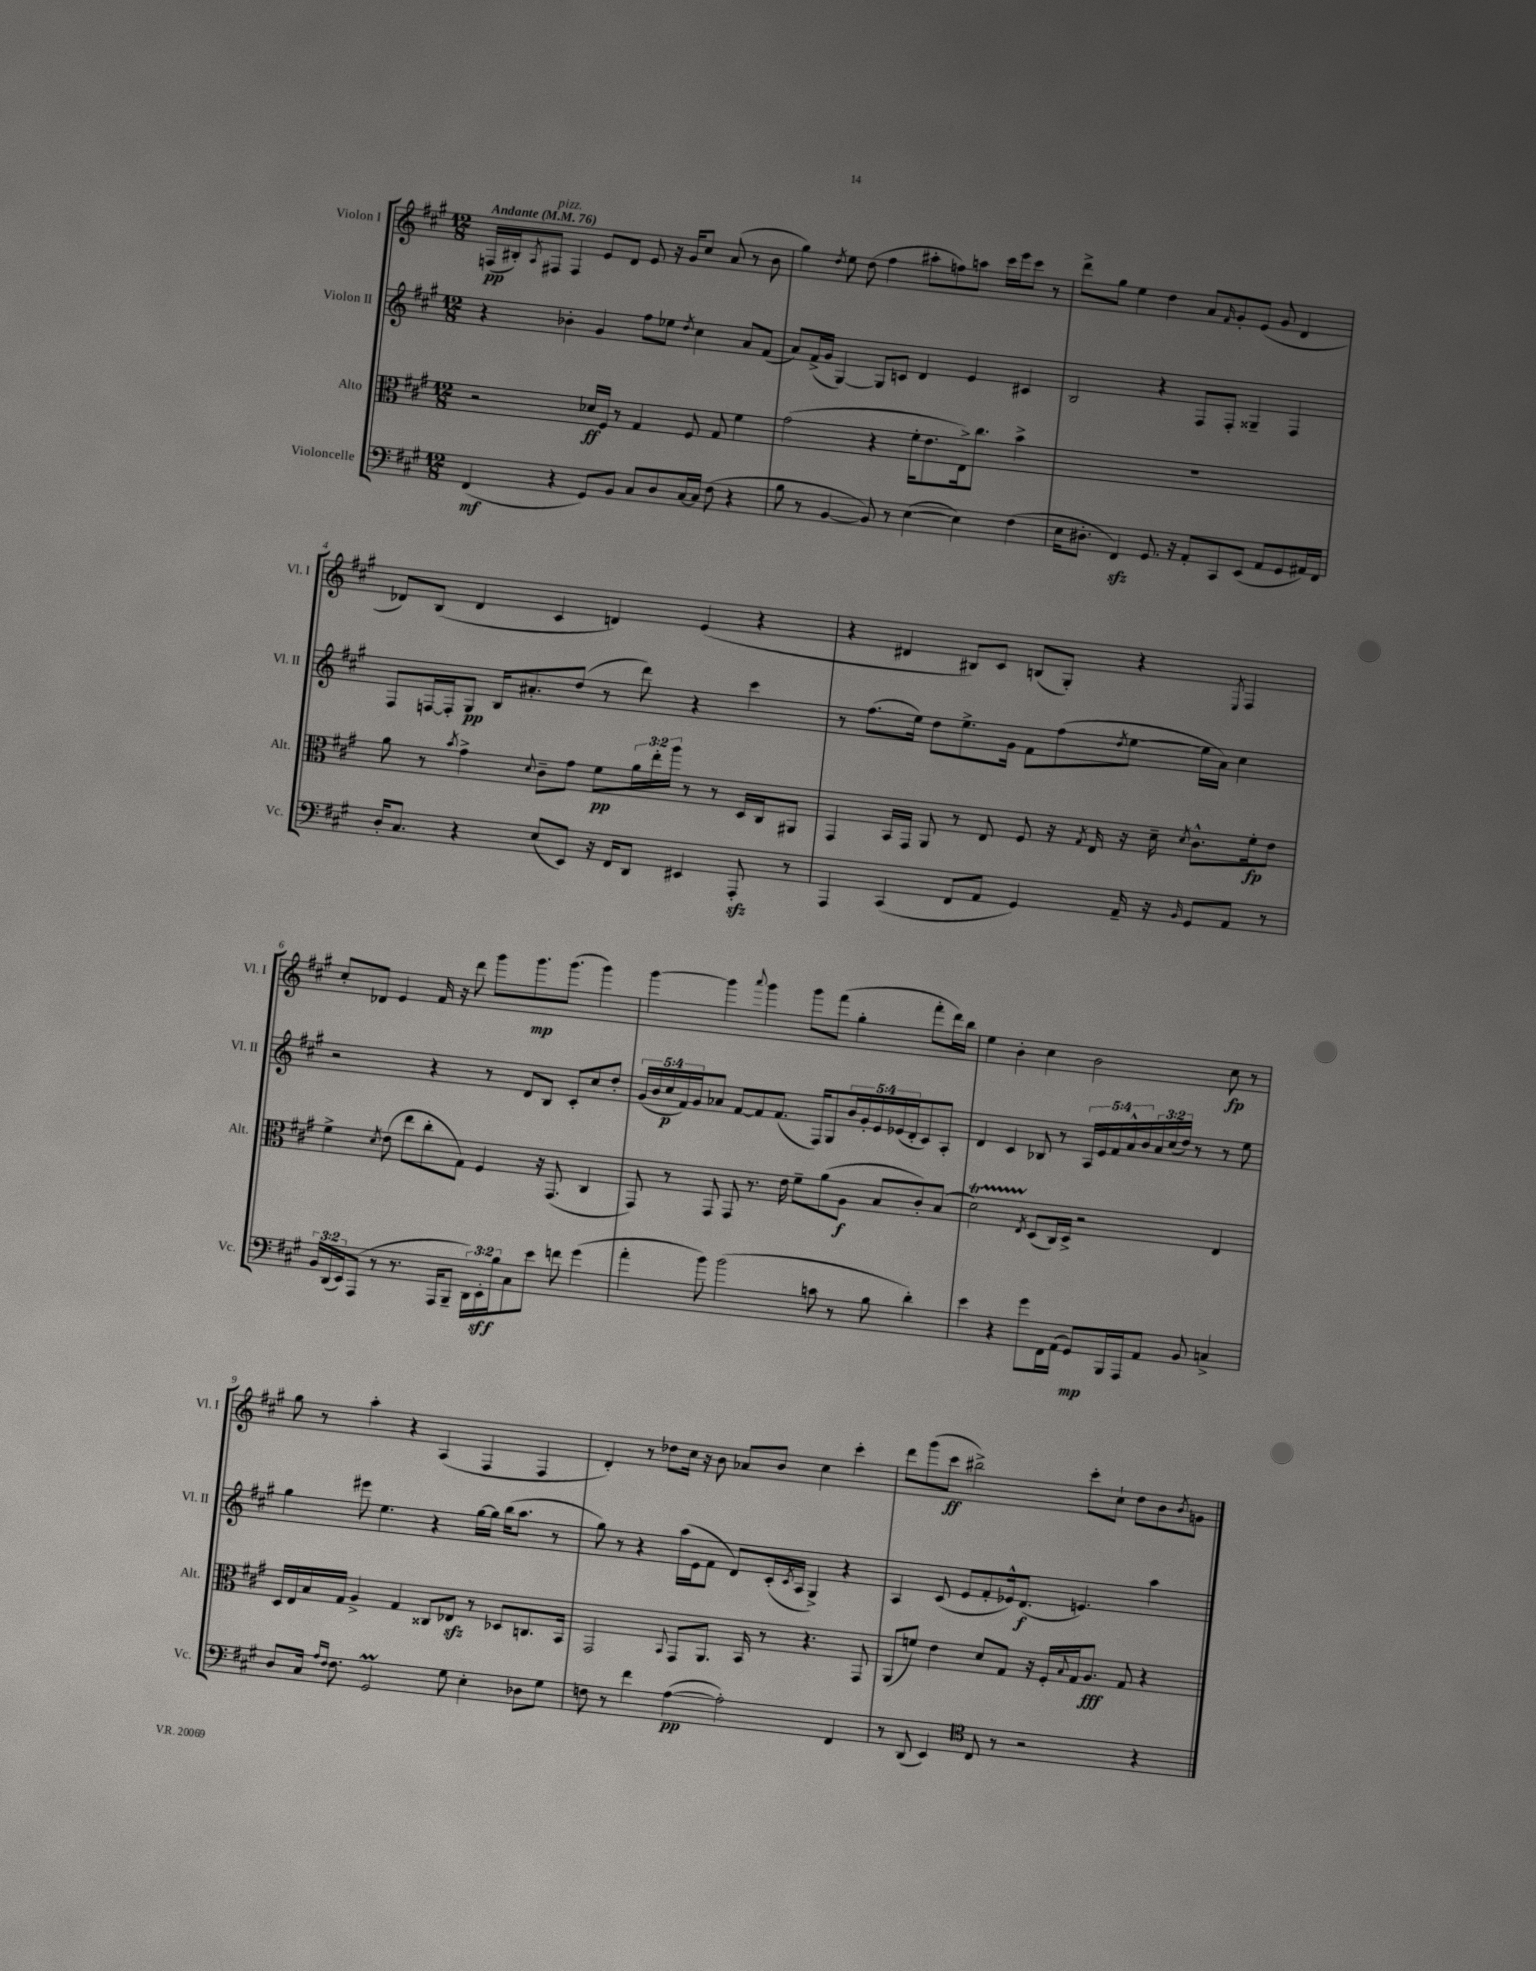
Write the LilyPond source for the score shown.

<<
\new StaffGroup <<
\new Staff = "s0" \with { instrumentName = "Violon I" shortInstrumentName = "Vl. I" } {
    \clef treble \key a \major \numericTimeSignature \time 12/8 \tempo "Andante" 4 = 76
    f16\pp( bis16-.) \acciaccatura { a8 } fis8^\markup { \italic "pizz." } fis4 e'8 d'8 e'8 r16 gis'16 cis''8 a'8( r8 b'8 |
    gis''4) \acciaccatura { d''8 } e''8 d''8( fis''4 ais''8-. f''8) a''8 cis'''16 e'''16 cis'''8 r8 |
    d'''8-> gis''8 e''4 d''4 a'8 \grace { fis'16 } gis'8-. e'8( gis'8 d'4 |
    des'8) b8( des'4 cis'4 d'4) e'4( r4 |
    r4 dis'4 bis8) cis'8 b8( gis8-.) r4 \acciaccatura { e8 } fis4 |
    cis''8-. des'8 e'4 fis'16 r16 d'''8 gis'''8 gis'''8.\mp gis'''8.( gis'''4) |
    gis'''4~ gis'''4 \appoggiatura { a'''8 } gis'''4 gis'''8 fis'''8( gis''4-. fis'''8-. d'''16) b''16 |
    e''4 b'4-. cis''4 b'2 cis''8\fp r8 |
    gis''8 r8 a''4-. r4 a4( fis4 fis4 |
    d'4-.) r8 des''8 cis''16 r16 b'8 aes'8 b'8 cis''4 cis'''4-. |
    d'''8 gis'''8( cis'''8\ff bis''2->) cis'''8-. cis''8-! d''8 b'8 \acciaccatura { b'8 } g'8 \bar "|." |
}
\new Staff = "s1" \with { instrumentName = "Violon II" shortInstrumentName = "Vl. II" } {
    \clef treble \key a \major \numericTimeSignature \time 12/8 \override Staff.TupletNumber.text = #tuplet-number::calc-fraction-text
    r4 bes'4-. gis'4 fis''8 ees''8 \acciaccatura { d''8 } cis''4 a'8 fis'8( |
    a'8) fis'16->( gis'16 gis4~) gis8 c'8 d'4 e'4 cis'4 |
    b2 r4 fis8 fis8-. gisis4-- fis4 |
    fis8 f16~ f16-. gis8\pp b16 ais'8.-. d''8( r8 d'''8) r4 cis'''4 |
    r8 fis''8.( e''16) d''8 e''8.-> gis'16 fis'8 fis''8( \acciaccatura { d''8 } e''8~ e''16 a'16) cis''4 |
    r2 r4 r8 d'8 b8 cis'8-. cis''8 d''8-. |
    \tuplet 5/4 { gis'16( b'16 cis''16\p fis'16) gis'16 } aes'8 fis'8~ fis'8 fis'8.( fis16) gis8 \tuplet 5/4 { b'16 gis'16-. e'16 ees'16( d'16-. } cis'8) a8-. |
    d'4 cis'4 bes8 r8 \tuplet 5/4 { a16 e'16 fis'16 a'16-^ b'16 } \tuplet 3/2 { a'16 cis''16( d''16) } r8 r8 e''8 |
    gis''4 eis'''8 e''4. r4 gis''16~ gis''16 b''16( a''8. r8 |
    gis''8) r8 r4 a''16( e'16 fis'8 d'8) cis'16-.( \acciaccatura { cis'8 } a16 gis4->) r4 |
    a4 cis'8( e'8 fis'8-. ees'16-^) d'8.\f( e'4.) a''4 \bar "|." |
}
\new Staff = "s2" \with { instrumentName = "Alto" shortInstrumentName = "Alt." } {
    \clef alto \key a \major \numericTimeSignature \time 12/8 \override Staff.TupletNumber.text = #tuplet-number::calc-fraction-text
    r2 des'16\ff fis16 r8 gis4 fis8 gis8 fis'4 |
    gis'2( r4 fis'16-. e'8. e16->) cis''8. b'4-> |
    R1. |
    a'8 r8 \acciaccatura { b'8 } gis'4-> \appoggiatura { d'8 } cis'8-- gis'8 fis'8\pp \tuplet 3/2 { a'16 e''16-. a''16 } r8 r8 d16 cis16 ais,8 |
    gis,4 b,16 gis,16 a,8 r8 e8 fis8 r16 \acciaccatura { gis8 } e16 r16 d'16-- \acciaccatura { d'8 } cis'8.-^ fis'16-.\fp e'8 |
    fis'4-> \acciaccatura { d'8 } e'8( e''8 cis''8-. gis8) fis4 r16 gis,8.( cis4 |
    gis,8) r8 gis,8 gis,8 r8. e'16 fis'8-- a'8( a8\f b8 cis'8-.) b8( |
    d'2\startTrillSpan) \acciaccatura { e8 } d8\stopTrillSpan( cis16) d16-> r2 e4 |
    d16 e16 b16 gis16 a4-> gis4 cisis8 ees8\sfz r8 des8 c8. b,16 |
    gis,2 \appoggiatura { b,8 } gis,8 a,8. b,16 r8 r4. gis,8 |
    a,8( f'8) e'4 d'8 gis8 r16 fis16-. \appoggiatura { b8 } gis16 a8.\fff gis8 r4 \bar "|." |
}
\new Staff = "s3" \with { instrumentName = "Violoncelle" shortInstrumentName = "Vc." } {
    \clef bass \key a \major \numericTimeSignature \time 12/8 \override Staff.TupletNumber.text = #tuplet-number::calc-fraction-text
    fis,4\mf( r4 gis,8) b,8 cis8 d8 cis16~ cis16 fis8( r4 |
    b8 r8 b,4~ b,8) r8 e4~( e4) fis4( |
    e16 dis8.-. fis,4\sfz) gis,8. r16 a,8-. cis,8 e,8( a,8 gis,8 ais,16) fis,16 |
    d16-. cis8. r4 e8( e,8) r16 fis,16 d,8 eis,4 a,,8-.\sfz r8 |
    a,,4 cis,4( fis,8 a,8 gis,4) a,16-- r16 \grace { b,16 } gis,8 a,8 r8 |
    \tuplet 3/2 { b,16 d,16( e,16) } a,,8( r8 r8. a,,16 b,,8-- \tuplet 3/2 { d,16) e,16-.\sff b16 } cis8 e'8 f'8 gis'4( |
    a'4-. b'8) b'2( c'8 r8 b8 d'4-.) |
    e'4 r4 gis'8 fis,16 a,16( gis,8\mp) b,,16 a,,16 a,8 b,8 c4-> |
    d8 cis16 \grace { a16 fis16 } fis8. gis,2\prall gis8 e4-. des8 gis8 |
    f8 r8 fis'4 a4~\pp( a2-.) fis,4 |
    r8 d,8( e,4) \clef tenor cis8 r8 r2 r4 \bar "|." |
}
>>
>>
